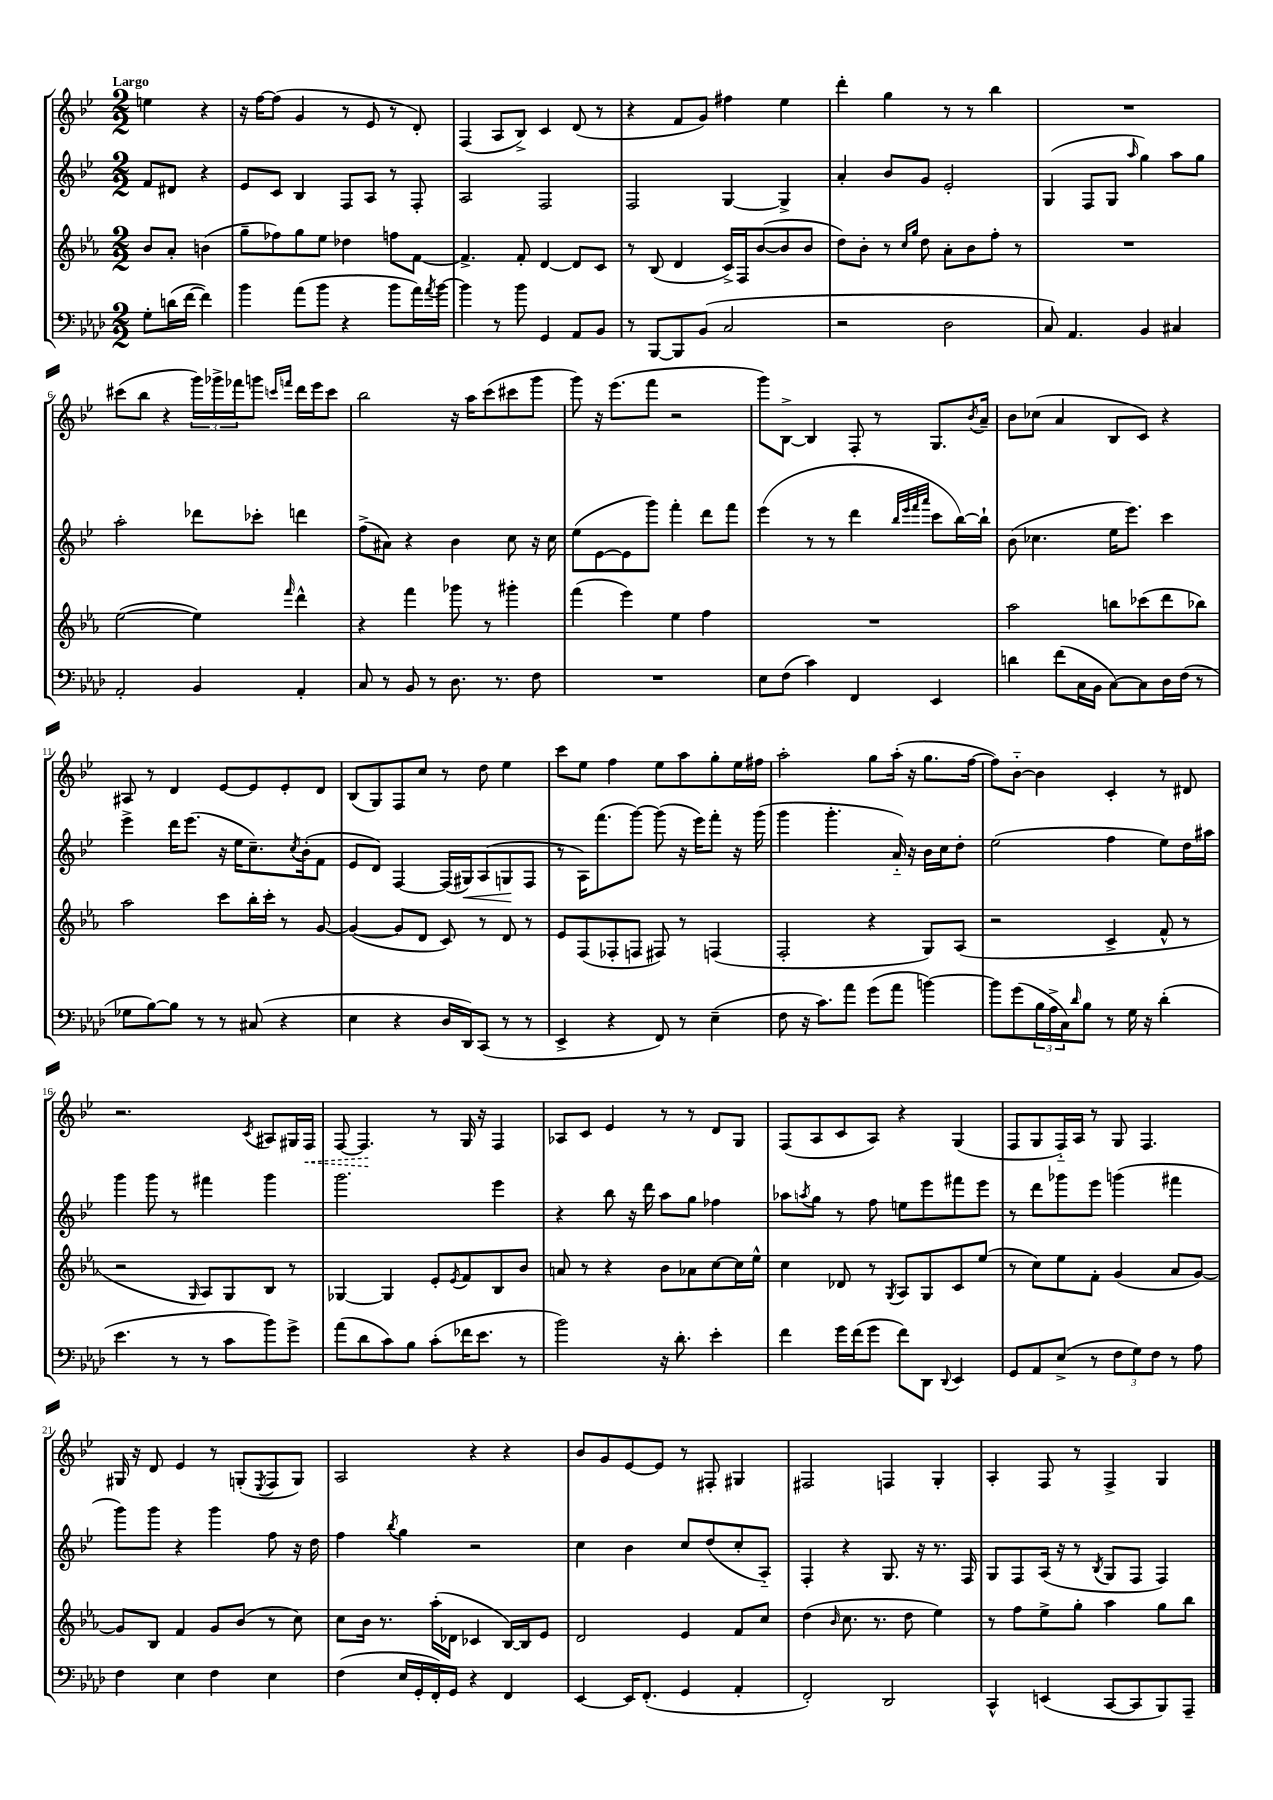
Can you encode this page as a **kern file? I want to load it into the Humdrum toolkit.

**kern	**kern	**kern	**kern
*staff4	*staff3	*staff2	*staff1
*clefF4	*clefG2	*clefG2	*clefG2
*k[b-e-a-d-]	*k[b-e-a-]	*k[b-e-]	*k[b-e-]
*M2/2	*M2/2	*M2/2	*M2/2
8G'\L	8b-/L	8f/L	4ee\
(16d\L	8a-'/J	8d#/J	.
[16f\JJ	.	.	.
4f\])	(4b\	4r	4r
=	=	=	=
4b-\	8gg~\L	8e-/L	16r
.	.	.	[16ff\LK
.	8ff-\)	8c/J	(8ff\]J
(8a-\L	8gg\	4B-/	4g/
8b-\J	8ee-\J	.	.
4r	4dd-\	8F/L	8r
.	.	8A/J	8e-/
8b-\L	8ff\L	8r	8r
16a-\L)	[8f\J	8F'/	8d'/)
8qa-/	.	.	.
[16b-\JJ	.	.	.
=	=	=	=
4b-\]	4.f^/]	2A/	(4F/
8r	.	.	8A/L
8b-\	8f'/	.	8B-^/J)
4GG/	[4d/	2F/	4c/
8AA-/L	8d/]L	.	(8d/
8BB-/J	8c/J	.	8r
=	=	=	=
8r	8r	2F/	4r
[8BBB-/L	(8B-/	.	.
8BBB-/]	4d/	.	8f/L
(8BB-/J	.	.	8g/J)
2C/	16c^/LL)	[4G/	4ff#\
.	16F/J	.	.
.	([8b-/	.	.
.	8b-/]	4G^/]	4ee-\
.	8b-/J	.	.
=	=	=	=
2r	8dd\L)	4a'/	4ddd'\
.	8b-'\J	.	.
.	8r	8b-/L	4gg\
.	16qqcc/LL	.	.
.	16qqgg/JJ	.	.
.	8dd\	8g/J	.
2D-\	8a-'\L	2e-'/	8r
.	8b-\	.	8r
.	8ff'\J	.	4bb-\
.	8r	.	.
=	=	=	=
8C/)	1r	(4G/	1r
4.AA-/	.	.	.
.	.	8F/L	.
.	.	8G/J	.
.	.	16qqaa/	.
4BB-/	.	4gg\)	.
4C#/	.	8aa\L	.
.	.	8gg\J	.
=	=	=	=
2AA-'/	([2ee-\	2aa'\	(8ccc#\L
.	.	.	8bb-\J
.	.	.	4r
4BB-/	4ee-\])	8ddd-\L	24ggg\LL)
.	.	.	24ggg-^\
.	.	.	24fff-\J
.	.	8ccc-'\J	8ggg\J
.	.	.	16qqccc/LL
.	16qqfff/	.	16qqfff/JJ
4AA-'/	4ddd^^\	4ddd\	16ddd\LL
.	.	.	16eee-\J
.	.	.	8ccc\J
=	=	=	=
8C/	4r	(8ff^\L	2bb-\
8r	.	8a#\J)	.
8BB-/	4fff\	4r	.
8r	.	.	.
8.D-\	8ggg-\	4b-\	16r
.	.	.	16aa\LK
.	8r	.	(8ccc\
8.r	.	.	.
.	4ggg#'\	8cc\	8ccc#\
8F\	.	16r	8ggg\J
.	.	16cc\	.
=	=	=	=
1r	(4fff\	(8ee-\L	8ggg\)
.	.	[8e-\	16r
.	.	.	(8.eee-\L
.	4eee-\)	8e-\]	.
.	.	8ggg\J)	8fff\J
.	4ee-\	4fff'\	2r
.	4ff\	8ddd\L	.
.	.	8fff\J	.
=	=	=	=
8E-\L	1r	(4eee-\	8ggg\L)
(8F\J	.	.	[8B-^\J
4c\)	.	8r	4B-/]
.	.	8r	.
4FF/	.	4ddd\	8F'/
.	.	.	8r
.	.	32qqbb-/LLL	.
.	.	32qqeee-/	.
.	.	32qqfff/	.
.	.	32qqaaa/JJJ	.
4EE-/	.	8ccc\L	8.G/L
.	.	[16bb-\L)	.
.	.	.	8qb-/
.	.	16bb-`\]JJ	16a~/Jk
=	=	=	=
4d\	2aa-\	(8b-\	8b-\L
.	.	4.cc-\	(8cc-\J
(8f\L	.	.	4a/
16C\L	.	.	.
16BB-\JJ	.	.	.
[8C\L)	8bb\L	16ee-\LK	8B-/L
.	.	8.eee-\J)	.
8C\]	(8ccc-\	.	8c/J)
16D-\L	8ddd\	4ccc\	4r
(16F\JJ	.	.	.
8r	8bb-\J)	.	.
=	=	=	=
8G-\L	2aa-\	4eee-^\	8A#/
[8B-\)	.	.	8r
8B-\]J	.	16ddd\LK	4d/
.	.	(8.eee-\J	.
8r	.	.	.
8r	8ccc\L	16r	[8e-/L
.	.	16ee-\LK	.
(8C#/	16bb-'\L	8.cc~\)	8e-/]
.	16ccc'\JJ	.	.
4r	8r	.	8e-'/
.	.	8qcc/	.
.	.	(16b-'\k	.
.	[8g/	8f\J	8d/J
=	=	=	=
4E-\	(4g/_	8e-/L	(8B-/L
.	.	8d/J)	8G/)
4r	8g/]L	[4F/	8F/
.	8d/J	.	8cc/J
16D-/LL	8c/)	(16F/]LL	8r
16DD-/J)	.	16G#/J)	.
(8CC/J	8r	(8A/	8dd\
8r	8d/	8G/	4ee-\
8r	8r	8F/J	.
=	=	=	=
4EE-^/	8e-/L	8r	8ccc\L
.	(8F/	16A\LK)	8ee-\J
.	.	(8.fff\	.
4r	8F-'/	.	4ff\
.	8F/J	[8ggg\J)	.
8FF/)	8F#/)	(8ggg\]	8ee-\L
8r	8r	16r	8aa\
.	.	16eee-\LK)	.
(4E-~\	(4F/	8fff'\J	8gg'\
.	.	16r	16ee-\L
.	.	(16ggg\	16ff#\JJ
=	=	=	=
8F\	2F'/	4ggg\	2aa'\
16r	.	.	.
8.c\L)	.	.	.
.	.	4.ggg'\	.
8a-\J	.	.	.
(8g\L	4r	.	8gg\L
8a-\J	.	16a'~/)	(16aa'\Jk
.	.	16r	16r
[4b\)	8G/L)	16b-\LL	8.gg\L
.	.	16cc\J	.
.	(8A-/J	8dd'\J	.
.	.	.	[16ff\Jk
=	=	=	=
8b\]L	2r	(2ee-\	8ff\]L)
(8g\	.	.	[8b-'~\J
24B-\L	.	.	4b-\]
24A-^\	.	.	.
24C\J)	.	.	.
16qqd-/	.	.	.
8B-\J	.	.	.
8r	4c^/	4ff\	4c'/
16G\	.	.	.
16r	.	.	.
(4d-'\	8f^^/	8ee-\L)	8r
.	8r	16dd\L	8d#/
.	.	16aa#\JJ	.
=	=	=	=
4.e-\	2r	4ggg\	2.r
.	.	8ggg\	.
8r	.	8r	.
.	16qqG/	.	.
8r	8A-/L)	4fff#\	.
8c\L	8G/	.	.
.	.	.	8qc/
8b-\)	8B-/J	4ggg\	8A#/L
8g^\J	8r	.	16G#/L
.	.	.	16F/JJ
=	=	=	=
(8a-\L	[4G-/	2.ggg\	[8F/
8d-\	.	.	4.F/]
8c\)	4G-/]	.	.
8B-\J	.	.	.
(8c'\L	8e-'/L	.	8r
.	8qe-/	.	.
16f-\K	8f/	.	16G/
8.e-\J	.	.	16r
.	8B-/	4eee-\	4F/
8r	8b-/J	.	.
=	=	=	=
2b-\)	8a/	4r	8A-/L
.	8r	.	8c/J
.	4r	8bb-\	4e-/
.	.	16r	.
.	.	16ddd\	.
16r	8b-\L	8aa\L	8r
8.d-'\	.	.	.
.	8a-\	8gg\J	8r
4e-'\	[8cc\	4ff-\	8d/L
.	16cc\]L	.	8G/J
.	16ee-^^\JJ	.	.
=	=	=	=
4f\	4cc\	8aa-\L	(8F/L
.	.	8qaa/	.
.	.	8gg\J	8A/
16g\LL	8d-/	8r	8c/
(16f\J	.	.	.
8g\J	8r	8ff\	8A/J)
.	8qG/	.	.
8f\L)	8A-/L	8ee\L	4r
8DD-\J	8G/	8eee-\	.
8qqDD-/	.	.	.
4EE-/	8c/	8fff#\	(4G/
.	(8ee-/J	8eee-\J	.
=	=	=	=
8GG/L	8r	8r	8F/L
8AA-/	8cc\L)	8ddd\L	8G/
(8E-^/J	8ee-\	8ggg-\	16F'~/L)
.	.	.	16A/JJ
8r	8f'\J	8eee-\J	8r
12F\L	(4g/	(4ggg\	8G/
12G\)	.	.	.
.	.	.	4.F/
12F\J	.	.	.
8r	8a-/L	4fff#\	.
8A-\	[8g/J)	.	.
=	=	=	=
4F\	8g/]L	8ggg\L)	16G#/
.	.	.	16r
.	8B-/J	8ggg\J	8d/
4E-\	4f/	4r	4e-/
4F\	8g/L	4ggg\	8r
.	(8b-/J	.	(8G'/L
.	.	.	8qE-/
4E-\	8r	8ff\	8F/
.	8cc\)	16r	8G/J)
.	.	16dd\	.
=	=	=	=
(4F\	8cc\L	4ff\	2A/
.	16b-\Jk	.	.
.	8.r	.	.
.	.	8qbb-/	.
16E-/LL	.	4gg\	.
16GG'/	.	.	.
16FF'/)	(16aa-'\LL	.	.
16GG/JJ	16d-\JJ	.	.
4r	4c-/	2r	4r
4FF/	[16B-/LL)	.	4r
.	16B-/]J	.	.
.	8e-/J	.	.
=	=	=	=
[4EE-/	2d/	4cc\	8b-/L
.	.	.	8g/
16EE-/]LK	.	4b-\	[8e-/
(8.FF'/J	.	.	.
.	.	.	8e-/]J
4GG/	4e-/	8cc/L	8r
.	.	(8dd/	8F#'/
4AA-'/	8f/L	8cc'/	4G#/
.	8cc/J	8A'~/J)	.
=	=	=	=
2FF'/)	(4dd\	4F'/	2F#/
.	16qqb-/	.	.
.	8.cc\	4r	.
.	8.r	.	.
2DD-/	.	8.G/	4F/
.	8dd\	.	.
.	.	16r	.
.	4ee-\)	8.r	4G'/
.	.	16F/	.
=	=	=	=
4CC^^/	8r	8G/L	4A'/
.	8ff\L	8F/	.
(4EE/	8ee-^\	(16A/Jk	8F/
.	.	16r	.
.	8gg'\J	8r	8r
.	.	8qB-/	.
[8CC/L	4aa-\	8G/L	4F^/
8CC/]	.	8F/J	.
8BBB-/)	8gg\L	4F/)	4G/
8AAA-~/J	8bb-\J	.	.
==	==	==	==
*-	*-	*-	*-
